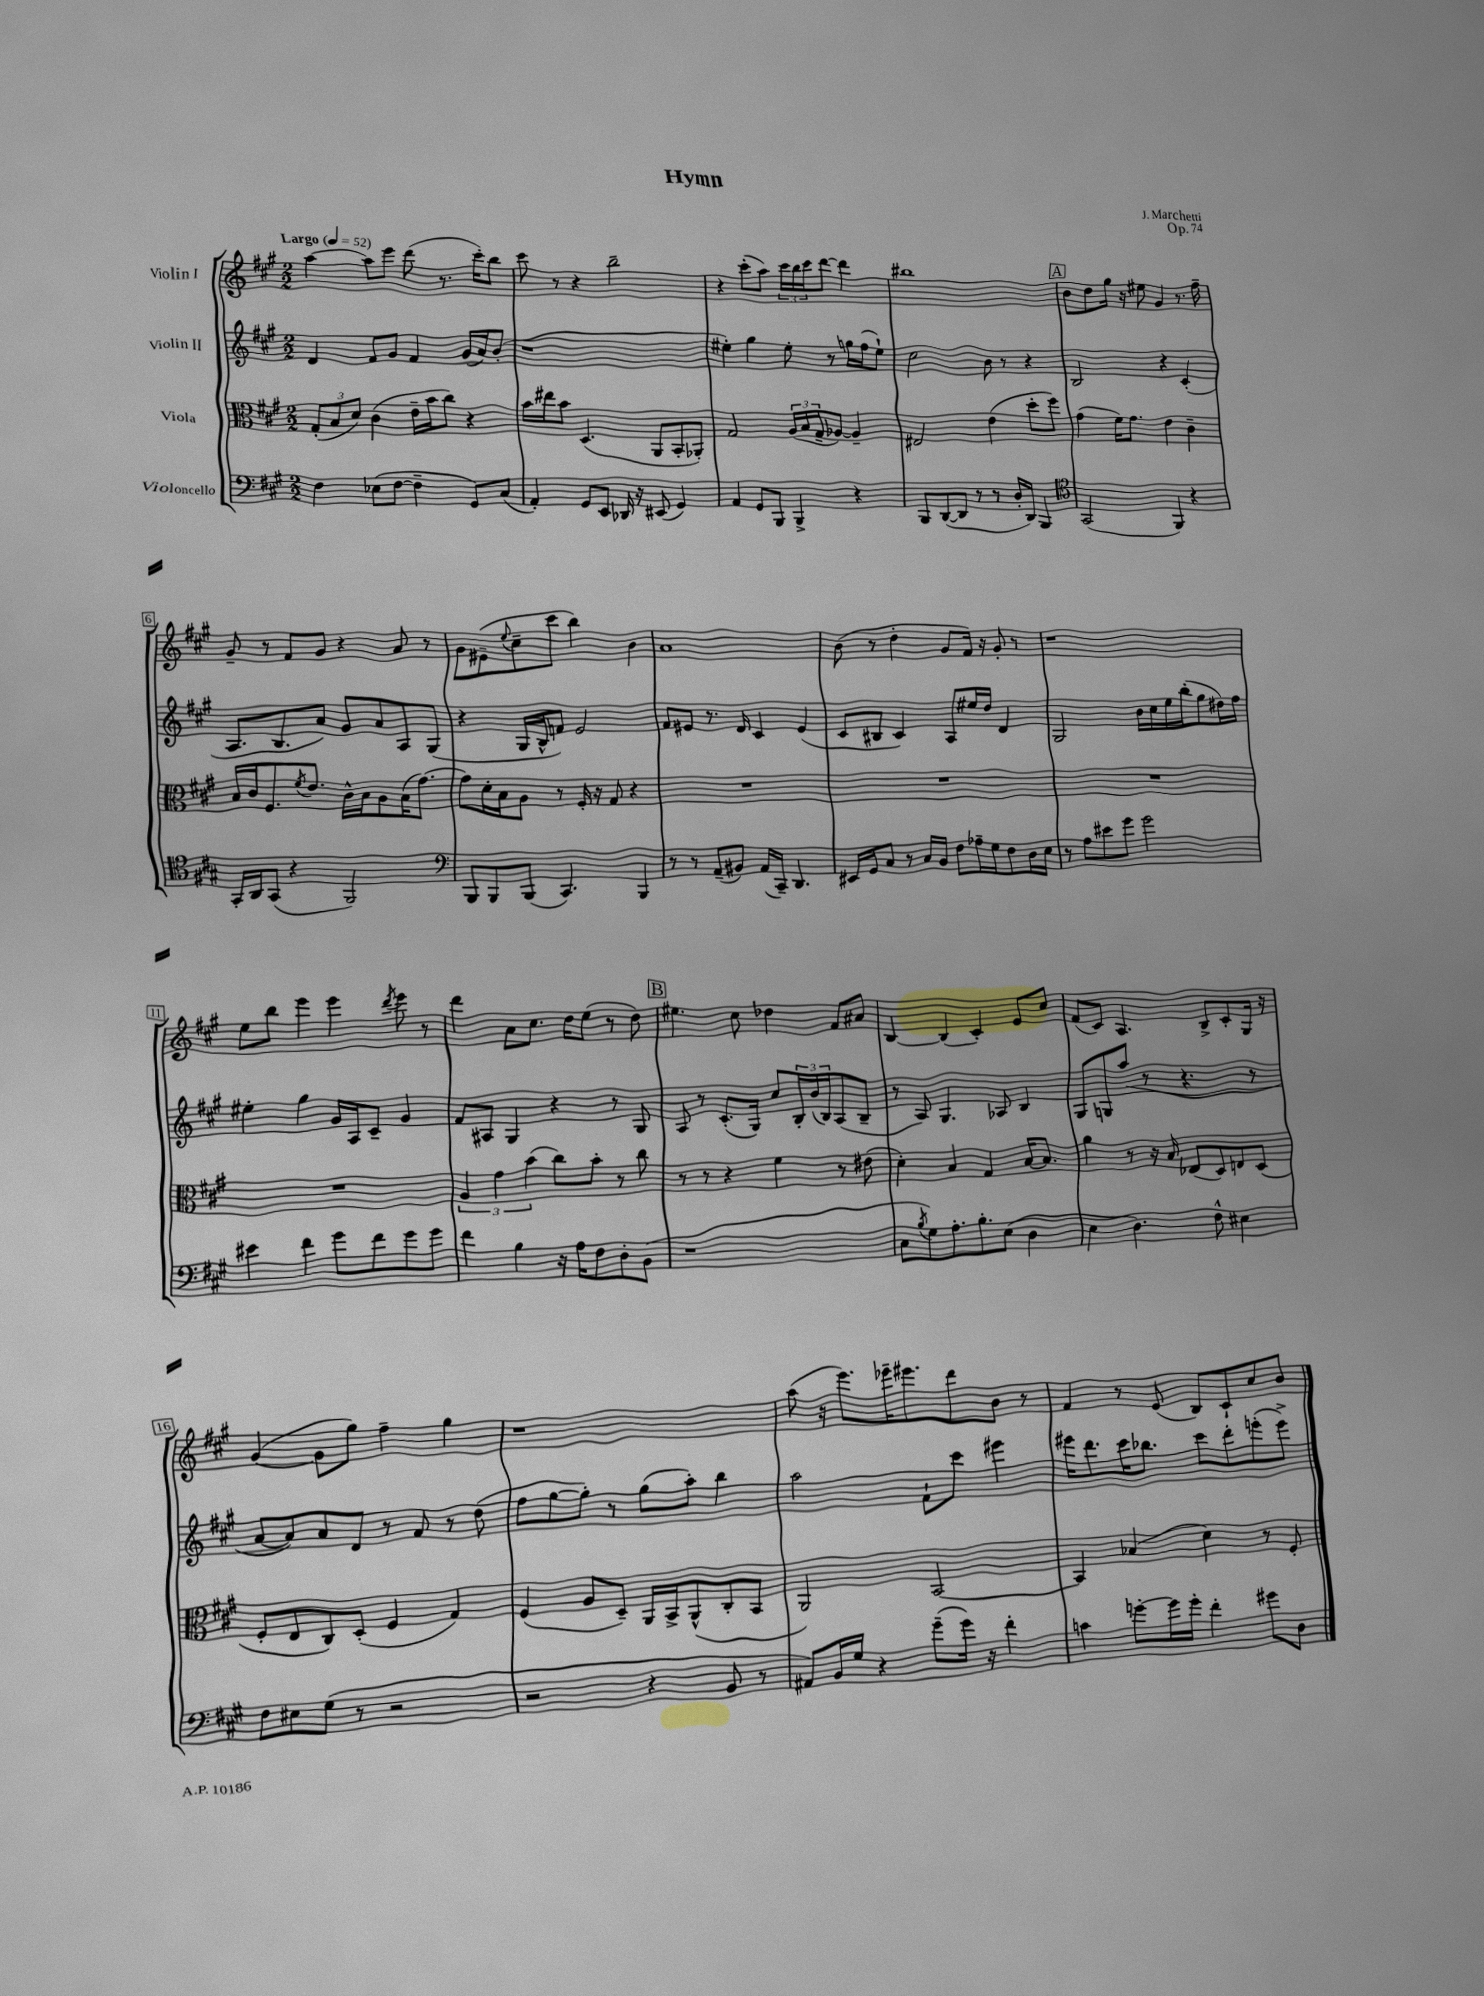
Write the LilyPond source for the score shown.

\header { title = "Hymn" composer = "J. Marchetti" opus = "Op. 74" }
<<
\new StaffGroup <<
\new Staff = "s0" \with { instrumentName = "Violin I" } {
    \clef treble \key a \major \numericTimeSignature \time 2/2 \tempo "Largo" 4 = 52
    a''4~ a''8 e'''8 d'''8( r8. cis'''16-.) b''8 |
    cis'''8 r8 r4 b''2-- |
    r4 cis'''8-.( a''8) \tuplet 3/2 { cis'''16 b''16 cis'''16 } d'''8~ d'''4 |
    bis''1 |
    \mark \markup { \box "A" } b'8 d''8 gis''16 r16 eis''8 gis'4 r8. fis''16-- |
    gis'8-- r8 fis'8 gis'8 r4 a'8 r8 |
    gis'8 eis'8--( \appoggiatura { e''8 } cis''8-- cis'''8 b''4) b'4 |
    a'1 |
    b'8( r8 d''4-. gis'8 fis'16) r16 gis'8-. r8 |
    r1 |
    e''8 b''8 e'''4 e'''4 \acciaccatura { d'''8 } e'''8 r8 |
    d'''4 a'8 cis''8. d''16 e''8( r8 d''8) |
    \mark \markup { \box "B" } eis''4. cis''8 des''4 fis'8 ais'8 |
    b4~ b4( cis'4-.) e'8 cis''8 |
    fis'8( cis'8) a4. b8-> cis'8-. gis16 r16 |
    gis'4~( gis'8 gis''8) fis''4-- gis''4 |
    r1 |
    a''8( r16 e'''8.) ees'''16-- eis'''8. d'''8 b'8 r8 |
    fis'4 r8 e'8( b8) cis'8-! cis''8 b'8 \bar "|." |
}
\new Staff = "s1" \with { instrumentName = "Violin II" } {
    \clef treble \key a \major \numericTimeSignature \time 2/2
    d'4 fis'8 gis'8 fis'4 gis'16( a'16) b'8-.( |
    r1 |
    eis''4-.) gis''4 eis''8-. r8 g''16 fis''16( eis''8-!) |
    cis''2 b'8 r8 r4 |
    \mark \markup { \box "A" } b2 r4 cis'4-.( |
    a8. b8. a'8) gis'8 a'8 a8 gis8( |
    r4 gis16 b16-^ f'8) e'2 |
    fis'8 eis'8 r8. d'16 cis'4 eis'4( |
    cis'8 bis8 cis'4) a8 eis''16 d''16 d'4 |
    gis2 b'16 cis''16 e''16 b''16-.( gis''8 dis''16) fis''16 |
    eis''4-. gis''4 gis'16 a16 cis'8-- gis'4 |
    fis'8 ais8 gis4 r4 r8 gis8 |
    \mark \markup { \box "B" } a8 r8 cis'8.-.( gis16) cis''8 \tuplet 3/2 { b16-. b'16( b16) } a8( b8-- |
    r8 a8) gis4. aes8 b4 |
    gis8 g8 a''8( r8 r4. r8 |
    a'8~ a'8) a'8 d'8 r8 fis'8 r8 d''8( |
    fis''8 gis''8~ gis''8-.) r8 gis''8( a''8-.) b''4 |
    a''2 fis'8-! cis'''8 eis'''4 |
    eis'''16 d'''8. cis'''16 bes''8. cis'''8 d'''8-. e'''8-.( e'''8->) \bar "|." |
}
\new Staff = "s2" \with { instrumentName = "Viola" } {
    \clef alto \key a \major \numericTimeSignature \time 2/2
    \tuplet 3/2 { gis8-.( b8 d'8) } cis'4( e'16-- b'16 cis''8) r4 |
    b'16 eis''16 b'8 d4.( a,8 b,8-. aes,8-.) |
    gis2 \tuplet 3/2 { a16( b16 gis16-- } aes8~) aes4-- |
    eis2 e'4( d''8-. fis''8) |
    \mark \markup { \box "A" } gis'4( fis'16) gis'8. e'4 cis'4-- |
    b16 cis'16 fis8. \acciaccatura { fis'8 } e'8. cis'16-^ b16 a8 b16( gis'8.~) |
    gis'8 d'16-. b16 a8 r8 fis16-. r16 gis8 r4 |
    R1 |
    R1 |
    R1 |
    R1 |
    \tuplet 3/2 { a4 gis'4 b'4( } cis''8) b'8-. r8 cis''8 |
    \mark \markup { \box "B" } r8 r8 r4 fis'4 r8 eis'8( |
    d'4-.) b4 gis4 b16~ b8. |
    a'4 r8 r16 b16 ees8( d8) e8 d8( |
    fis8-. e8 cis8) d8-.( fis4 gis4) |
    fis4( a8 d8--) a,16 b,16-> a,8-^( cis8-. b,8 |
    a,2) b,2~ |
    b,4 bes4( d'4) r8 fis8-. \bar "|." |
}
\new Staff = "s3" \with { instrumentName = "Violoncello" } {
    \clef bass \key a \major \numericTimeSignature \time 2/2
    fis4 ees8( fis8~ fis4-- gis,8) cis8( |
    a,4-.) gis,8 e,8 des,16 r16 eis,8( gis,4) |
    a,4 gis,8 b,,8 b,,4-> r4 |
    b,,8 d,8~( d,8 r8 r8 d16-. d,16) b,,4 |
    \mark \markup { \box "A" } \clef tenor gis,2( fis,4) r4 |
    gis,16-. a,16 gis,8( r4 fis,2) |
    \clef bass b,,8 b,,8 b,,8( cis,4.) b,,4 |
    r8 r8 a,8--( bis,8) a,16( cis,16--) d,4. |
    eis,16 gis,16 cis8 r8 cis16 b,16 fis8 aes16-- gis16 fis8 d16 e16 |
    r8 a8 eis'8 gis'8 gis'2 |
    eis'4 fis'4 gis'8 fis'8 gis'8 gis'8 |
    fis'4 b4 r16 a16 fis8 d8-. b,8( |
    \mark \markup { \box "B" } r1 |
    cis8 \acciaccatura { b8 } gis8) a8.-. b8.-. e8( d4 |
    e4 d4.) fis8-^ eis4 |
    fis8 eis8 gis8( r8 r2 |
    r2 r4 b,8 r8 |
    ais,8) b,16 gis16 r4 gis'8--( gis'16) r16 fis'4-. |
    c'4 g'8~-. g'16 g'16-. fis'4-. gis'8 d8 \bar "|." |
}
>>
>>
\layout { \context { \Score \override BarNumber.stencil = #(make-stencil-boxer 0.1 0.3 ly:text-interface::print) } }
